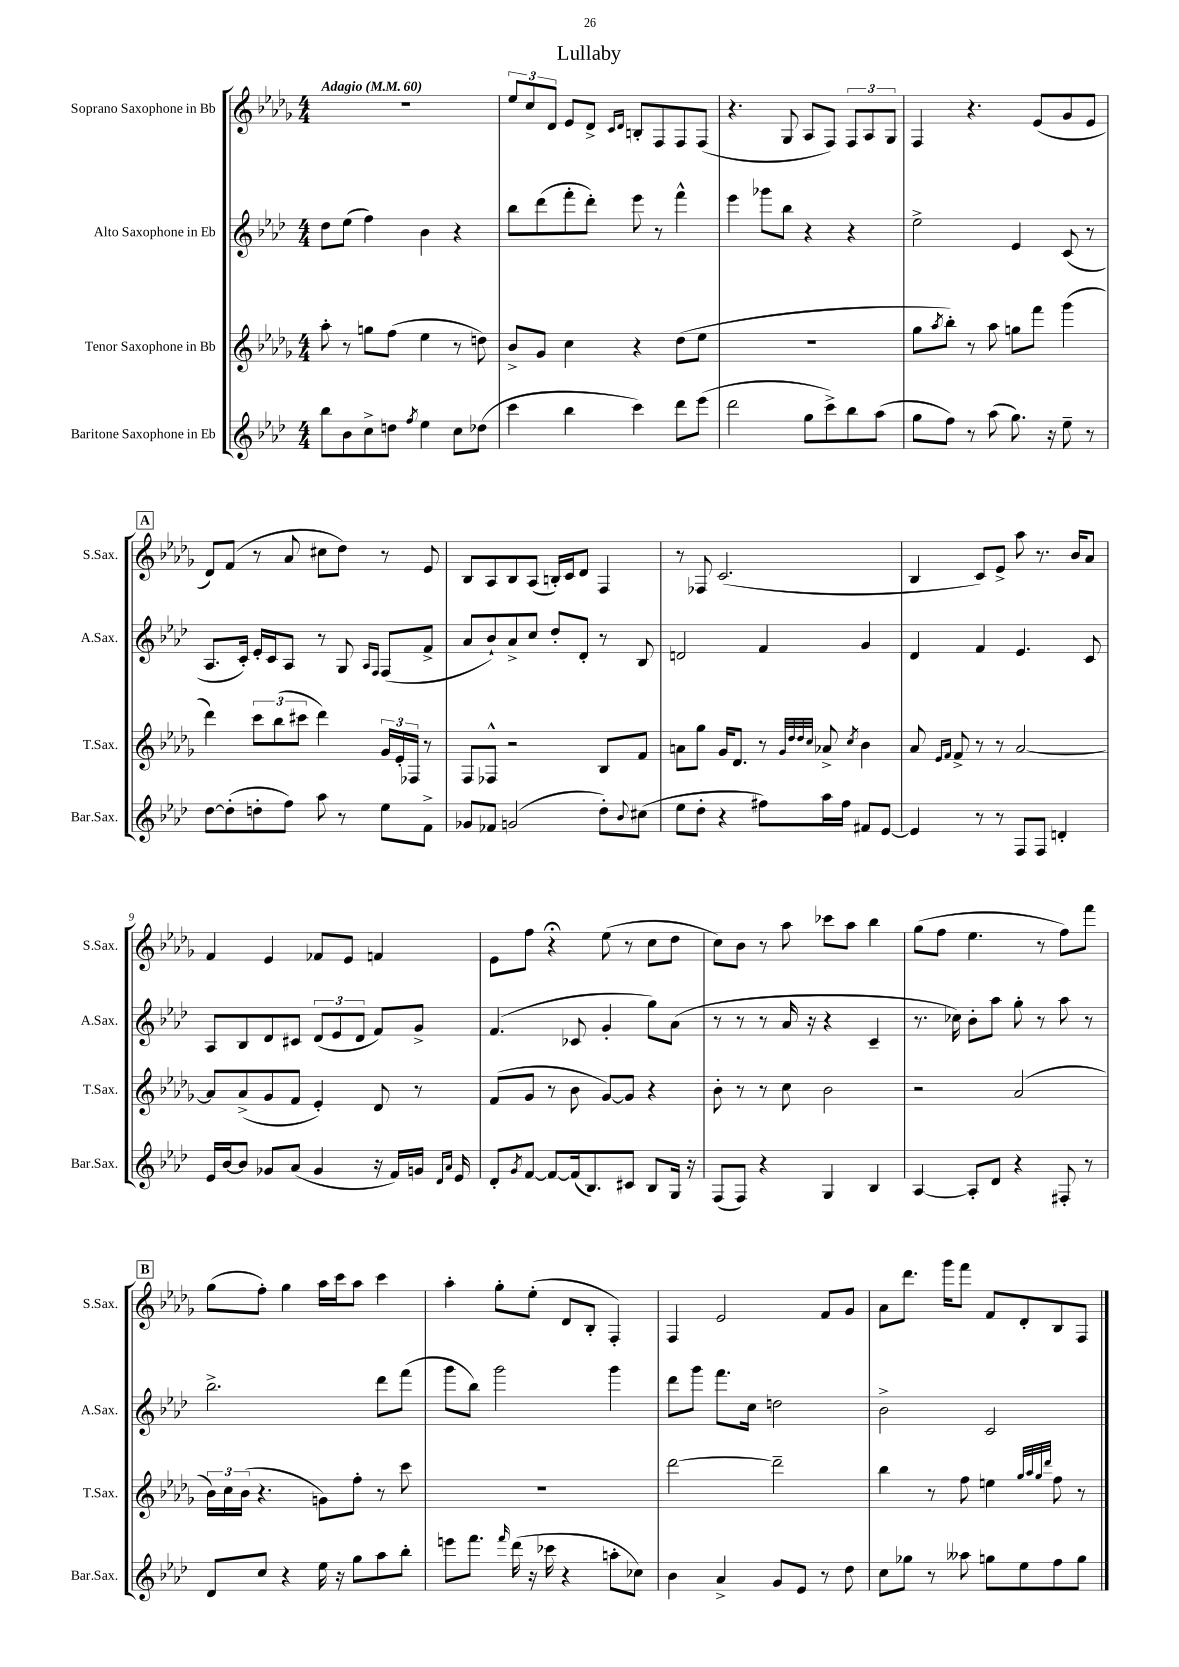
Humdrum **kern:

**kern	**kern	**kern	**kern
*staff4	*staff3	*staff2	*staff1
*clefG2	*clefG2	*clefG2	*clefG2
*k[b-e-a-d-]	*k[b-e-a-d-g-]	*k[b-e-a-d-]	*k[b-e-a-d-g-]
*M4/4	*M4/4	*M4/4	*M4/4
*MM60	*MM60	*MM60	*MM60
8bb-	8aa-'	8dd-	1r
8b-	8r	(8ee-	.
8cc^	8gg	4ff)	.
8dd	(8ff	.	.
8qff	.	.	.
4ee-	4ee-	4b-	.
8cc	8r	4r	.
(8dd-	8dd)	.	.
=	=	=	=
4ccc	8b-^	8bb-	12ee-
.	.	.	12cc
.	8g-	(8ddd-	.
.	.	.	12d-
4bb-	4cc	8fff'	8e-
.	.	8ddd-')	8d-^
.	.	.	16qqc
.	.	.	16qqd-
4ccc)	4r	8eee-	8B'
.	.	8r	8F
8ddd-	(8dd-	4fff^^	8F
(8eee-	8ee-	.	(8F
=	=	=	=
2ddd-	1r	4eee-	4.r
.	.	8ggg-	.
.	.	8bb-	8G-
8gg	.	4r	8A-
8ccc^)	.	.	8F)
8bb-	.	4r	12F
.	.	.	12A-
(8aa-	.	.	.
.	.	.	12G-
=	=	=	=
8gg	8gg-	2ee-^	4F
.	8qaa-	.	.
8ff)	8bb-')	.	.
8r	8r	.	4.r
(8aa-	8aa-	.	.
8.gg)	8gg	4e-	.
.	8fff	.	(8e-
16r	.	.	.
8ee-~	(4ggg-	(8c	8g-
8r	.	8r	8e-
=	=	=	=
[8dd-	4ddd-)	8.A-	8d-)
(8dd-']	.	.	(8f
.	.	16c')	.
8dd'	12ccc	16e-'	8r
.	.	16c	.
.	(12bb-	.	.
8ff)	.	8A-	8a-
.	12ccc#	.	.
8aa-	4ddd-)	8r	8cc#
8r	.	8G	8dd-)
.	.	16qqA-	.
.	.	16qqF	.
8ee-	24g-	(8F	8r
.	24e-'	.	.
.	24F-	.	.
8f^	8r	8f^	8e-
=	=	=	=
8g-	8F	8a-	8B-
8f-	8F-^^	8b-`)	8A-
(2g	2r	8a-^	8B-
.	.	8cc	(8A-
.	.	8dd-'	16B')
.	.	.	16c
.	.	8d-'	8d-
8dd-')	8B-	8r	4F
8qqb-	.	.	.
(8cc#	8f	8B-	.
=	=	=	=
8ee-	8a	2d	8r
8dd-'	8gg-	.	8F-
4r	16g-	.	(2.c
.	8.d-	.	.
8ff#)	8r	4f	.
.	32qqg-	.	.
.	32qqdd-	.	.
.	32qqdd-	.	.
.	32qqcc	.	.
16aa-	8a-^	.	.
16ff#	.	.	.
.	8qcc	.	.
8f#	4b-	4g	.
[8e-	.	.	.
=	=	=	=
4e-]	8a-	4d-	4B-
.	16qqe-	.	.
.	16qqf	.	.
.	8f^	.	.
8r	8r	4f	8c)
8r	8r	.	8e-^
8F	[2a-	4.e-	8aa-
8F	.	.	8.r
4d'	.	.	.
.	.	.	16b-
.	.	8c	8a-
=	=	=	=
16e-	8a-]	8A-	4f
[16b-	.	.	.
8b-]	(8a-^	8B-	.
8g-	8g-	8d-	4e-
(8a-	8f	8c#	.
4g-	4e-')	(12d-	8f-
.	.	12e-	.
.	.	.	8e-
.	.	12d-	.
16r	8d-	8f)	4f
16f)	.	.	.
16g	8r	8g^	.
16qqd-	.	.	.
16qqa-	.	.	.
16e-	.	.	.
=	=	=	=
8d-'	(8f	(4.f	8e-
8qg	.	.	.
[8f	8g-	.	8ff
8f_	8r	.	4r;
(16f]	8b-	8c-	.
8.B-)	.	.	.
.	[8g-)	4g'	(8ee-
8c#	8g-]	.	8r
8B-	4r	8gg)	8cc
16G	.	(8a-	8dd-
16r	.	.	.
=	=	=	=
(8F	8b-'	8r	8cc)
8F)	8r	8r	8b-
4r	8r	8r	8r
.	8cc	16a-	8aa-
.	.	16r	.
4G	2b-	4r	8ccc-
.	.	.	8aa-
4B-	.	4c~	4bb-
=	=	=	=
[4A-	2r	8.r	(8gg-
.	.	.	8ff
.	.	16cc-)	.
8A-']	.	8b-'	4.ee-
8d-	.	8aa-	.
4r	(2a-	8gg'	.
.	.	8r	8r
8F#'	.	8aa-	8ff)
8r	.	8r	8fff
=	=	=	=
8d-	24b-)	2.bb-^	(8gg-
.	24cc	.	.
.	(24b-	.	.
8cc	4.r	.	8ff')
4r	.	.	4gg-
16ee-	8g)	.	16aa-
16r	.	.	16ccc
8gg	8ff'	.	8aa-
8aa-	8r	8ddd-	4ccc
8bb-'	8ccc	(8fff	.
=	=	=	=
8eee	1r	8ggg	4aa-'
8.fff	.	8bb-)	.
.	.	2ggg	8gg-'
16qqfff	.	.	.
(16ddd-	.	.	.
16r	.	.	(8ee-'
16ccc-	.	.	.
4r	.	.	8d-
.	.	.	8B-'
8aa'	.	4ggg	4F')
8cc-)	.	.	.
=	=	=	=
4b-	[2ddd-	8ddd-	4F
.	.	8ggg	.
4a-^	.	8.fff	2e-
.	.	16cc	.
8g	2ddd-~]	2dd	.
8e-	.	.	.
8r	.	.	8f
8dd-	.	.	8g-
=	=	=	=
8cc	4bb-	2b-^	8a-
8gg-	.	.	8.ddd-
8r	8r	.	.
.	.	.	16ggg-
8aa--	8ff	.	8fff
8gg	4ee	2c	8f
8ee-	.	.	8d-'
.	32qqgg-	.	.
.	32qqaa-	.	.
.	32qqgg-	.	.
.	32qqddd-	.	.
8ff	8ff	.	8B-
8gg	8r	.	8F
==	==	==	==
*-	*-	*-	*-
